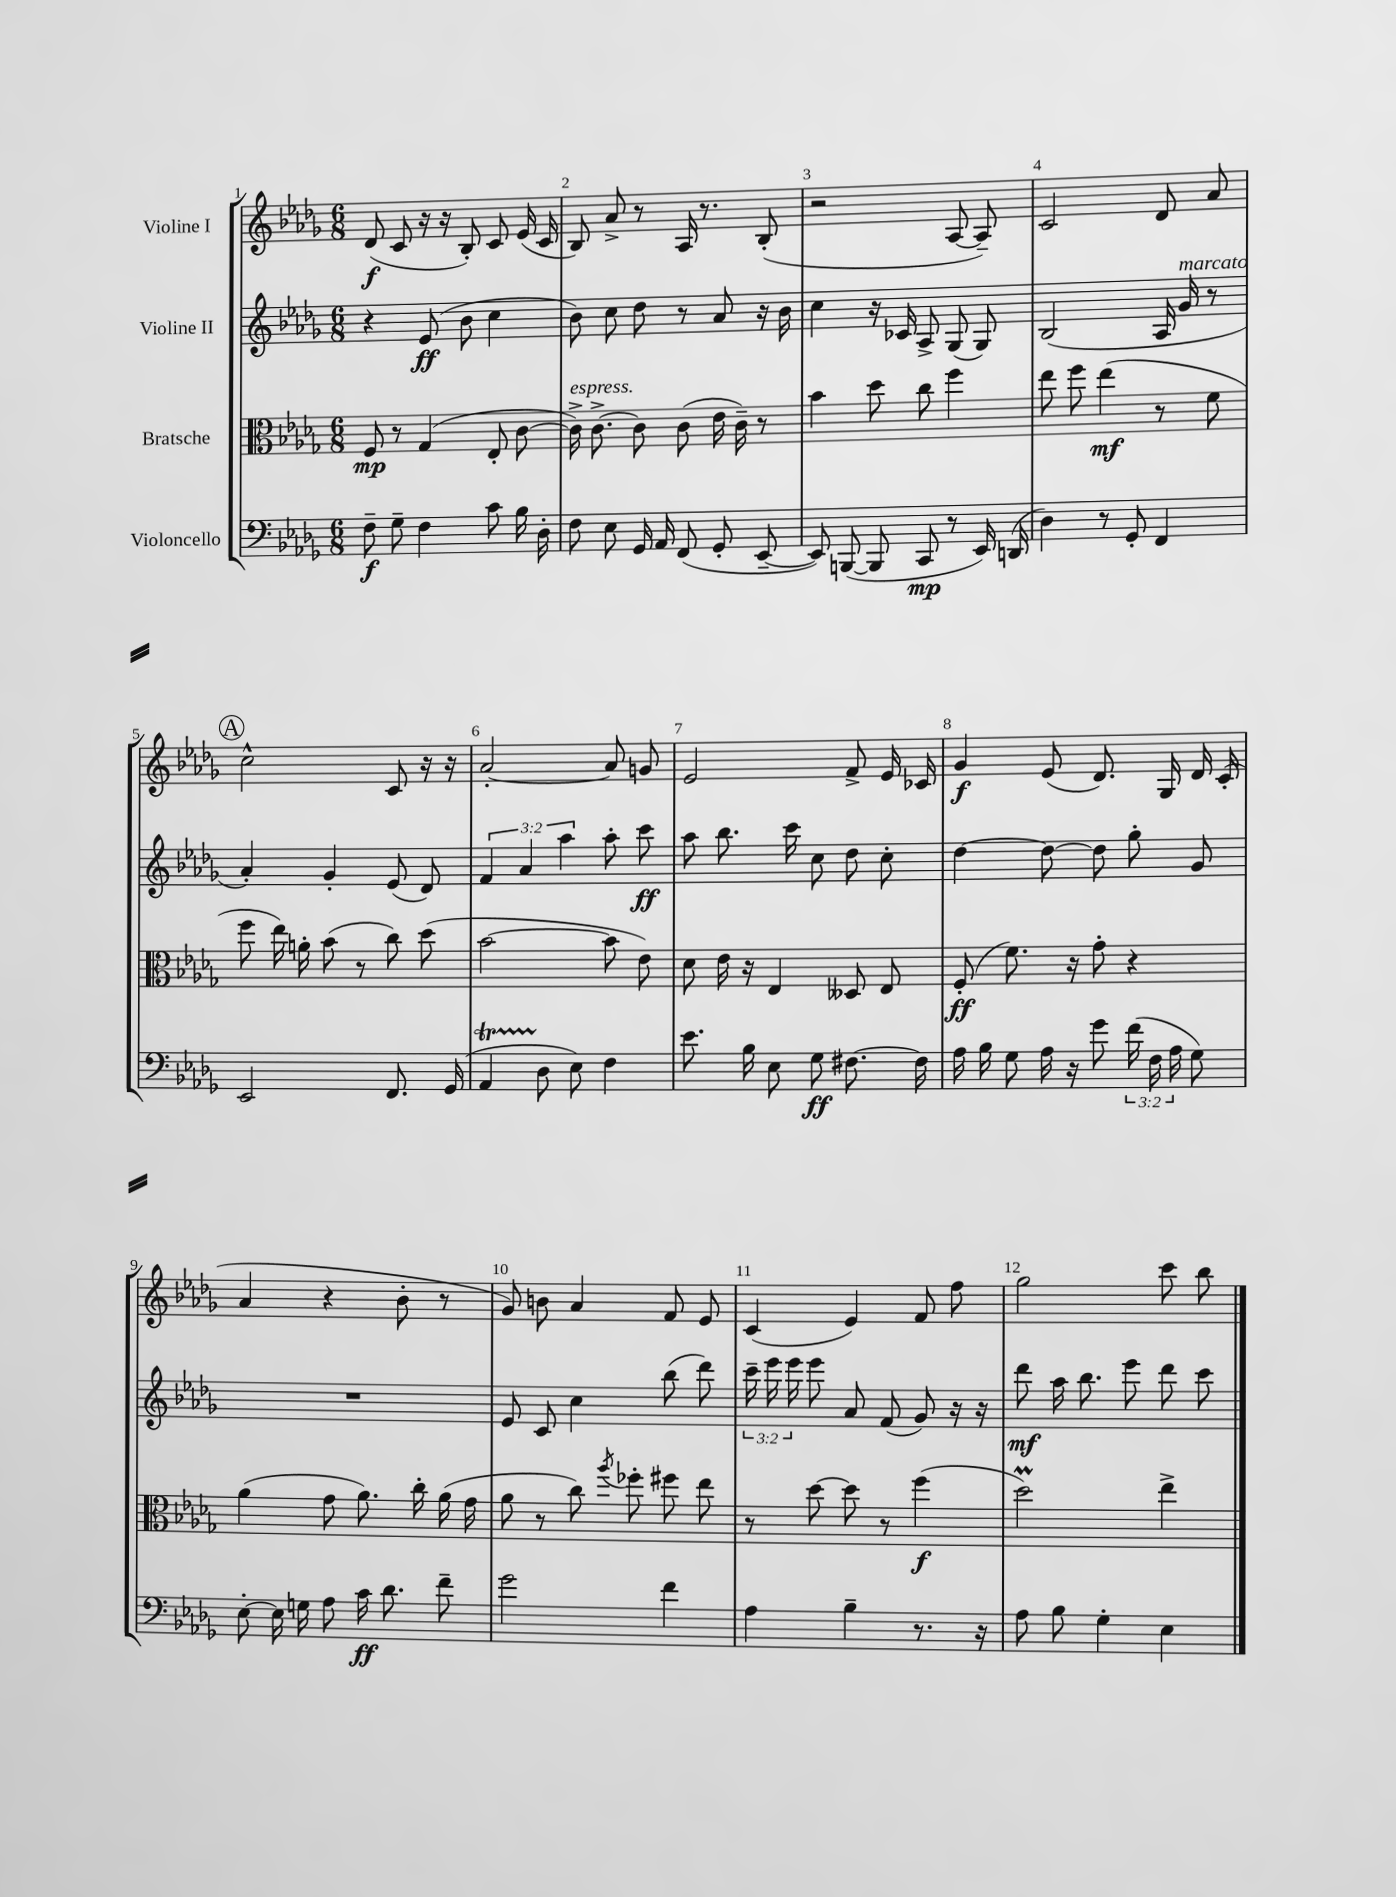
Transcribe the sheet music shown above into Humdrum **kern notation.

**kern	**kern	**kern	**kern
*staff4	*staff3	*staff2	*staff1
*clefF4	*clefC3	*clefG2	*clefG2
*k[b-e-a-d-g-]	*k[b-e-a-d-g-]	*k[b-e-a-d-g-]	*k[b-e-a-d-g-]
*M6/8	*M6/8	*M6/8	*M6/8
8F~\	8F/	4r	(8d-/
8G-~\	8r	.	8c/
4F\	(4G-/	(8e-/	16r
.	.	.	16r
.	.	8b-\	8B-'/)
8c\	8E-'/	4cc\	8c/
16B-\	[8c\	.	(16e-/
16D-'\	.	.	16c/
=	=	=	=
8F\	16c^\])	8b-\)	8B-/)
.	[8.c^\	.	.
8E-\	.	8cc\	8a-^/
16GG-/	8c\]	8dd-\	8r
16AA-/	.	.	.
(8FF/	(8c\	8r	16A-/
.	.	.	8.r
8GG-'/	16e-\	8a-/	.
.	16c~\)	.	.
[8EE-~/	8r	16r	(8B-'/
.	.	16b-\	.
=	=	=	=
8EE-/])	4b-\	4cc\	2r
([8BBB/	.	.	.
8BBB/]	8dd-\	16r	.
.	.	16c-/	.
8CC/	8cc\	8A-^/	.
8r	4ff\	(8G-/	[8A-/
16EE-/)	.	8G-/)	8A-~/])
(16DD/	.	.	.
=	=	=	=
4D-\)	8ee-\	(2B-/	2c/
.	8ff\	.	.
8r	(4ee-\	.	.
8GG-'/	.	.	.
4FF/	8r	16A-/	8d-/
.	.	16g-/	.
.	8f\	8r	8a-/
=	=	=	=
2EE-/	8ff\	4a-'/)	2cc^^\
.	16ee-\)	.	.
.	16a'\	.	.
.	(8b-\	4g-'/	.
.	8r	.	.
8.FF/	8cc\)	(8e-/	8c/
.	(8dd-\	8d-/)	16r
(16GG-/	.	.	16r
=	=	=	=
4AA-/	[2b-\	6f/	[2a-'/
.	.	6a-/	.
8D-\	.	.	.
.	.	6aa-\	.
8E-\)	.	.	.
4F\	8b-\]	8aa-'\	8a-/]
.	8e-\)	8ccc\	8g/
=	=	=	=
8.e-\	8d-\	8aa-\	2e-/
.	16e-\	8.bb-\	.
16B-\	16r	.	.
8E-\	4E-/	.	.
.	.	16ccc\	.
8G-\	.	8cc\	.
[8.F#\	8D--/	8dd-\	8f^/
.	8E-/	8cc'\	16e-/
16F#\]	.	.	16c-/
=	=	=	=
16A-\	(8F'/	[4dd-\	4g-/
16B-\	.	.	.
8G-\	8.f\)	.	.
16A-\	.	8dd-\_	(8e-/
16r	16r	.	.
8g-\	8g-'\	8dd-\]	8.d-/)
(24f\	4r	8gg-'\	.
24F\	.	.	.
.	.	.	16G-/
24A-\	.	.	.
8G-\)	.	8g-/	16d-/
.	.	.	(16c'/
=	=	=	=
[8E-'\	(4a-\	2.r	4a-/
16E-\]	.	.	.
16G\	.	.	.
8A-\	8g-\	.	4r
16c\	8.a-\)	.	.
8.d-\	.	.	.
.	.	.	8b-'\
.	16cc'\	.	.
8f~\	(16a-\	.	8r
.	16g-\	.	.
=	=	=	=
2g-\	8a-\	8e-/	8g-/)
.	8r	8c/	8b\
.	8cc\)	4cc\	4a-/
.	8qaa-/	.	.
.	8ff-'\	.	.
4f\	8ff#\	(8bb-\	8f/
.	8ee-\	8ddd-\)	8e-/
=	=	=	=
4A-\	8r	24ccc~\	(4c/
.	.	24eee-\	.
.	.	24eee-\	.
.	[8dd-\	8eee-\	.
4B-~\	8dd-\]	8a-/	4e-/)
.	8r	(8f/	.
8.r	(4ff\	8g-/)	8f/
.	.	16r	8ff\
16r	.	16r	.
=	=	=	=
8A-\	2dd-\)	8ddd-\	2gg-\
8B-\	.	16aa-\	.
.	.	8.bb-\	.
4G-'\	.	.	.
.	.	8eee-\	.
4E-\	4ee-^\	8ddd-\	8ccc\
.	.	8ccc\	8bb-\
==	==	==	==
*-	*-	*-	*-
